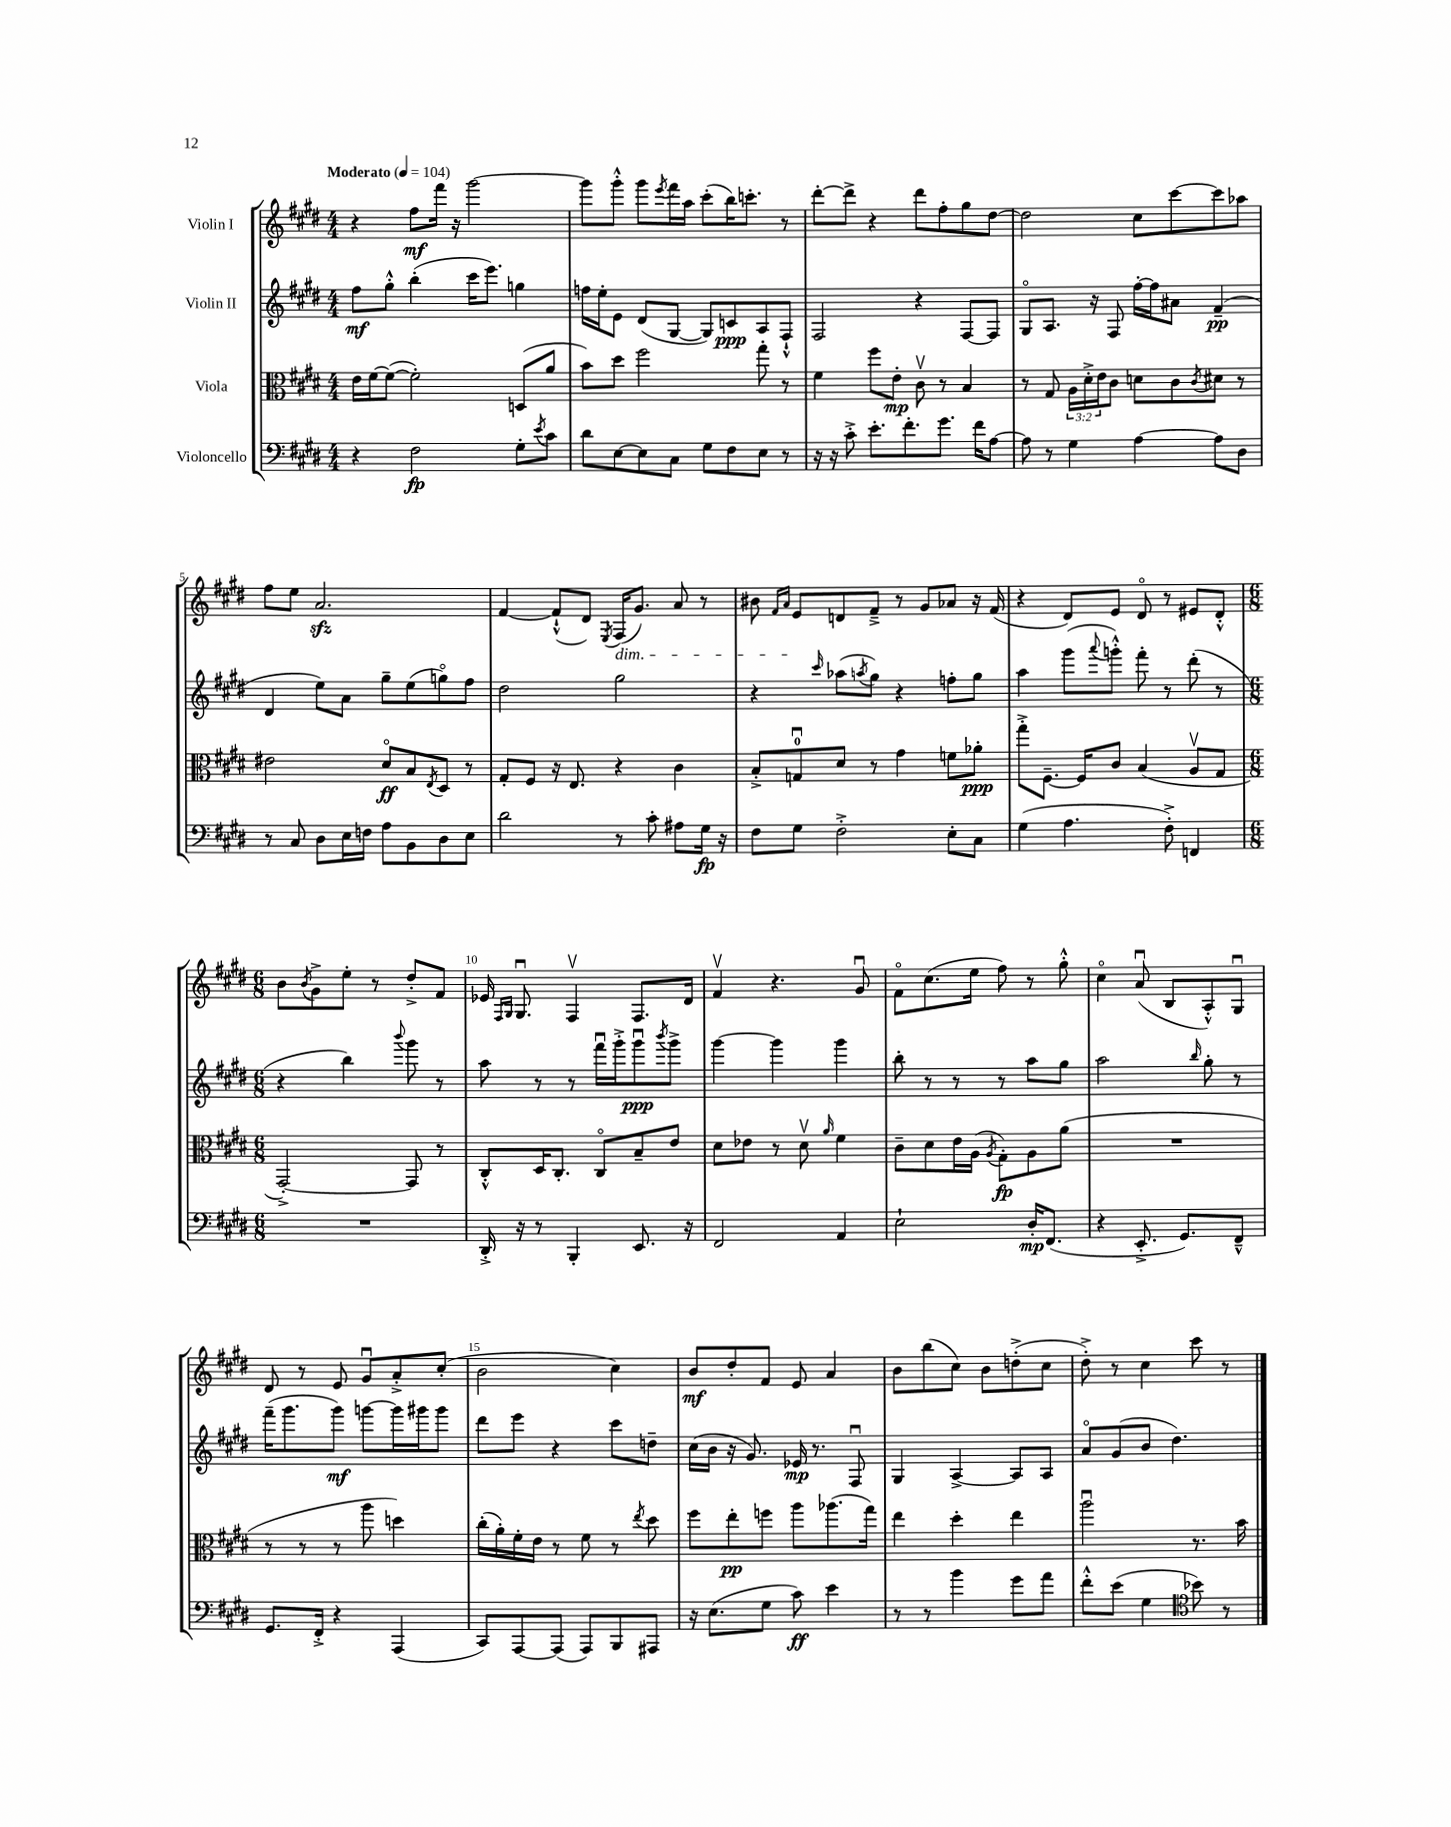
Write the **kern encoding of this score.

**kern	**kern	**kern	**kern
*staff4	*staff3	*staff2	*staff1
*clefF4	*clefC3	*clefG2	*clefG2
*k[f#c#g#d#]	*k[f#c#g#d#]	*k[f#c#g#d#]	*k[f#c#g#d#]
*M4/4	*M4/4	*M4/4	*M4/4
*MM104	*MM104	*MM104	*MM104
4r	16e	8ff#	4r
.	[16f#	.	.
.	(8f#_	8gg#'^^	.
2F#	2f#'])	(4bb'	8ff#
.	.	.	16fff#
.	.	.	16r
.	.	16ccc#	[2ggg#
.	.	8.eee)	.
8G#'	(8D	4gg	.
8qe	.	.	.
8c#	8a	.	.
=	=	=	=
8d#	8b)	16ff	8ggg#]
.	.	16ee'	.
[8E	8dd#	8e	8ggg#'^^
8E]	2ff#	(8d#	8ggg#
.	.	.	8qeee
8C#	.	[8G#	16fff#
.	.	.	16aa
8G#	.	8G#])	(8ccc#'
8F#	.	8c	16bb)
.	.	.	8.ccc'
8E	8gg#'	8A	.
8r	8r	8F#`^^	8r
=	=	=	=
16r	4f#	2F#	[8ddd#'
16r	.	.	.
8c#'^	.	.	8ddd#^]
8.e'	8ff#	.	4r
.	8e'	.	.
8.f#'	.	.	.
.	8c#v	4r	8ddd#
8.g#	8r	.	8ff#'
.	4B	[8F#	8gg#
16f#	.	.	.
[8A	.	8F#]	[8dd#
=	=	=	=
8A]	8r	8G#o	2dd#]
8r	8G#	8.A	.
4G#	24A	.	.
.	24d#'^	.	.
.	.	16r	.
.	24e	.	.
.	8c#	8F#	.
[4A	8d	[16ff#'	8cc#
.	.	16ff#]	.
.	8c#	8a#	[8ccc#
.	8qc#	.	.
8A]	8d#	(4f#~	8ccc#]
8D#	8r	.	8aa-
=	=	=	=
8r	2e#	4d#	8ff#
8C#	.	.	8ee
8D#	.	8ee)	2.a
16E	.	8a	.
16F	.	.	.
8A	8d#o	8gg#~	.
8BB	8B	(8ee	.
.	8qE	.	.
8D#	8D#	8ggo)	.
8E	8r	8ff#	.
=	=	=	=
2d#	8G#'	2dd#	[4f#
.	8F#	.	.
.	16r	.	(8f#`^^]
.	8.E	.	.
.	.	.	8d#)
.	.	.	8qE
8r	4r	2gg#	(16F#
.	.	.	8.g#)
8c#'	.	.	.
8A#	4c#	.	8a
16G#	.	.	8r
16r	.	.	.
=	=	=	=
8F#	8B'^	4r	8b#
.	.	.	16qqf#
.	.	.	16qqa
8G#	8Gu	.	8e
.	.	16qqccc#	.
2F#'^	8d#	(8aa-	8d
.	.	8qaa	.
.	8r	8gg#)	8f#~^
.	4g#	4r	8r
.	.	.	8g#
8E'	8f	8ff'	8a-
8C#	8a-'	8gg#	16r
.	.	.	(16f#
=	=	=	=
(4G#	8gg#'^	4aa	4r
.	[8.F#~	.	.
4.A	.	(8ggg#	8d#)
.	16F#]	.	.
.	.	8qqaaa	.
.	8c#	8ggg'^^)	8e
.	(4B	8fff#'	8d#o
8F#'^)	.	8r	8r
4FF	8Av	(8ddd#'	8e#
.	8G#	8r	8d#'^^
=	=	=	=
*M6/8	*M6/8	*M6/8	*M6/8
2.r	[2GG#'^)	4r	8b
.	.	.	8qb
.	.	.	8g#^
.	.	4bb)	8ee'
.	.	.	8r
.	.	8qqbbb	.
.	8GG#]	8ggg#	8dd#'^
.	8r	8r	8f#
=	=	=	=
16DD#'^	8C#'^^	8aa	16e-
.	.	.	16qqF#
.	.	.	16qqG#
16r	.	.	8.G#u
8r	16D#	8r	.
.	8.C#'	.	.
4BBB'	.	8r	4F#v
.	8C#o	16fff#u	.
.	.	16ggg#'^	.
8.EE	8B~	8ggg#u	8.F#
.	.	8qbbb	.
.	8e	8ggg#^	.
16r	.	.	16d#
=	=	=	=
2FF#	8d#	[4ggg#	4f#v
.	8e-	.	.
.	8r	4ggg#]	4.r
.	8d#v	.	.
.	16qqa	.	.
4AA	4f#	4ggg#	.
.	.	.	8g#u
=	=	=	=
2E`	8c#~	8bb'	8f#o
.	8d#	8r	(8.cc#
.	16e	8r	.
.	(16A	.	16ee
.	8qA	.	.
.	8G#')	8r	8ff#)
16D#'	8A	8aa	8r
(8.FF#	.	.	.
.	(8a	8gg#	8gg#'^^
=	=	=	=
4r	2.r	2aa	4cc#o
8.EE'^	.	.	(8au
.	.	.	8B
8.GG#)	.	.	.
.	.	16qqbb	.
.	.	8gg#'	8A'^^)
8FF#~^^	.	8r	8G#u
=	=	=	=
8.GG#	8r	(16fff#~	8d#
.	.	8.ggg#	.
.	8r	.	8r
16FF#'^	.	.	.
4r	8r	8ggg#)	8e
.	8aa	[8ggg	8g#u
(4AAA	4dd)	16ggg]	8a'^
.	.	16ggg#	.
.	.	8ggg#	(8cc#'
=	=	=	=
8CC#)	(16cc#'	8ddd#	2b
.	16a')	.	.
[8AAA	16f#'	8eee	.
.	16e	.	.
(8AAA]	8r	4r	.
8AAA)	8f#	.	.
8BBB	8r	8ccc#	4cc#)
.	8qee	.	.
8AAA#	8dd#	8dd~	.
=	=	=	=
16r	8ff#	(16cc#	8b
(8.E	.	16b	.
.	8ee'	16r	8dd#'
.	.	8.g#)	.
8G#	8ff	.	8f#
8c#)	8aa	16e-	8e
.	.	8.r	.
4e	(8.aa-	.	4a
.	.	8F#u	.
.	16gg#)	.	.
=	=	=	=
8r	4ee	4G#	8b
8r	.	.	(8bb
4b	4dd#'	[4A^	8cc#)
.	.	.	8b
8g#	4ee	8A]	(8dd'^
8a	.	8A	8cc#
=	=	=	=
8f#'^^	2aau	8ao	8dd#'^)
(8e	.	(8g#	8r
4G#	.	8b	4cc#
.	.	4.dd#)	.
*clefC4	*	*	*
8b-)	8.r	.	8ccc#
8r	.	.	8r
.	16b	.	.
==	==	==	==
*-	*-	*-	*-
